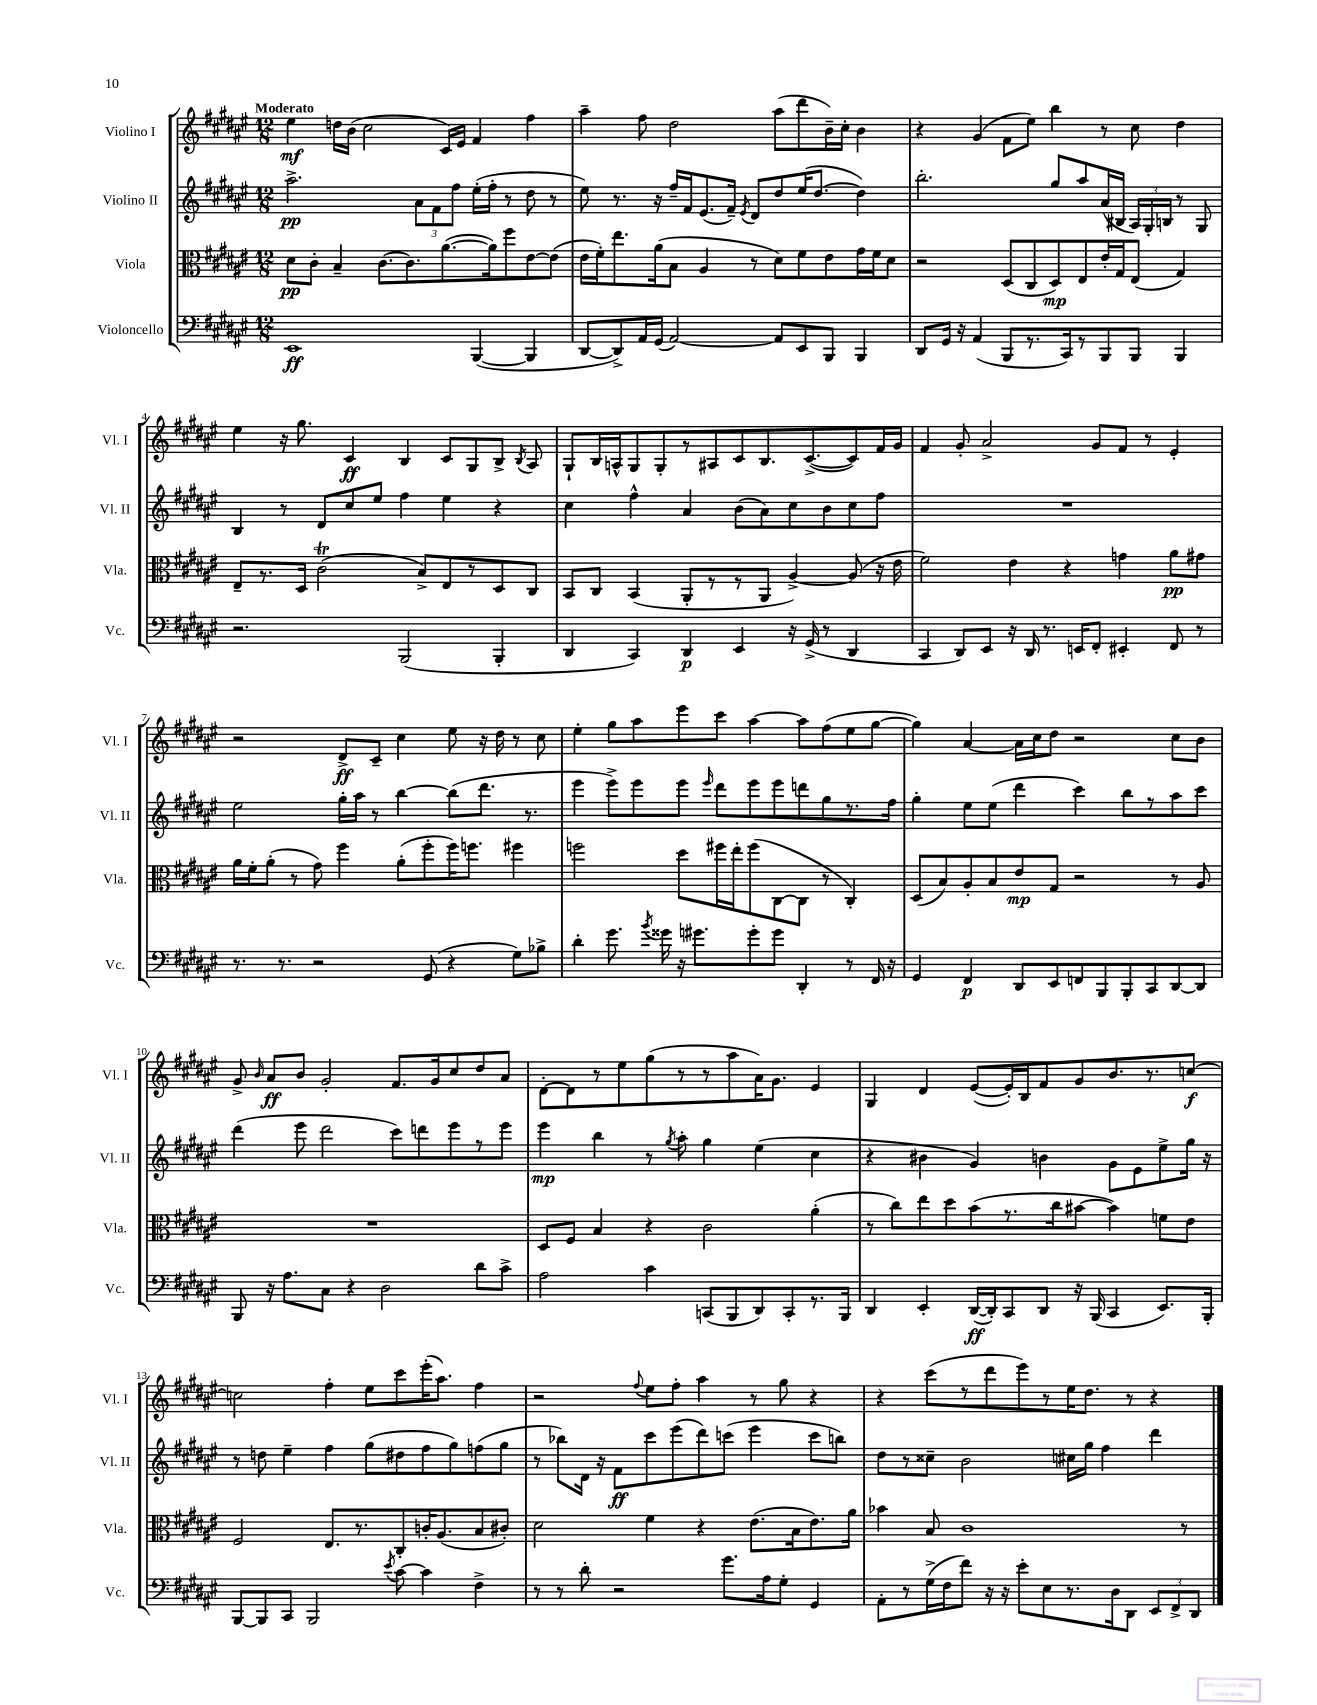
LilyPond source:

<<
\new StaffGroup <<
\new Staff = "s0" \with { instrumentName = "Violino I" shortInstrumentName = "Vl. I" } {
    \clef treble \key fis \major \numericTimeSignature \time 12/8 \tempo "Moderato"
    \autoBeamOff eis''4\mf d''16[ b'16]( cis''2 cis'16[) eis'16] fis'4 fis''4 |
    ais''4-- fis''8 dis''2 ais''8[( dis'''8 b'16--) cis''16]-. b'4 |
    r4 gis'4( fis'8[ eis''8]) b''4 r8 cis''8 dis''4 |
    eis''4 r16 gis''8. cis'4\ff b4 cis'8[ gis8 b8]-> \acciaccatura { b8 } ais8 |
    gis8[-! b16 a16-^ gis8 gis8-. r8 ais8 cis'8 b8. cis'8.~->( cis'8) fis'16 gis'16] |
    fis'4 gis'8-. ais'2-> gis'8[ fis'8] r8 eis'4-. |
    r2 dis'8[->\ff cis'8]-- cis''4 eis''8 r16 dis''16 r8 cis''8 |
    eis''4-. gis''8[ ais''8 eis'''8 cis'''8] ais''4~ ais''8[ fis''8( eis''8 gis''8]~ |
    gis''4) ais'4~ ais'16[ cis''16 dis''8] r2 cis''8[ b'8] |
    gis'8-> \grace { b'16 } ais'8[\ff b'8] gis'2-. fis'8.[ gis'16 cis''8 dis''8 ais'8] |
    dis'8[~-. dis'8 r8 eis''8 gis''8( r8 r8 ais''8 ais'16) gis'8.] eis'4 |
    gis4 dis'4 eis'8[~( eis'16-.) b16 fis'8 gis'8 b'8. r8. c''8]~\f |
    c''2 fis''4-. eis''8[ cis'''8 eis'''16-.( ais''8.]) fis''4 |
    r2 \appoggiatura { fis''8 } eis''8[ fis''8]-. ais''4 r8 gis''8 r4 |
    r4 cis'''8[( r8 dis'''8 eis'''8) r8 eis''16 dis''8.] r8 r4 \bar "|." |
}
\new Staff = "s1" \with { instrumentName = "Violino II" shortInstrumentName = "Vl. II" } {
    \clef treble \key fis \major \numericTimeSignature \time 12/8
    \autoBeamOff ais''2.->\pp \tuplet 3/2 { ais'8[ fis'8 fis''8] } eis''16[-.( fis''16]-. r8 dis''8 r8 |
    eis''8) r8. r16 fis''16[-- fis'16 eis'8.( fis'16]--) \acciaccatura { eis'8 } dis'8[ dis''8 eis''16( dis''8.]~ dis''4) |
    b''2.-. gis''8[ ais''8 ais'16( bis16] \tuplet 3/2 { ais16[) gis16-. b16] } r8 gis8 |
    b4 r8 dis'8[ cis''8 eis''8] fis''4 eis''4 r4 |
    cis''4 fis''4-^ ais'4 b'8[( ais'8) cis''8 b'8 cis''8 fis''8] |
    R1. |
    eis''2 gis''16[-. ais''16] r8 b''4~ b''8[( dis'''8.] r8. |
    eis'''4 eis'''8[->) eis'''8 eis'''8] \grace { eis'''16 } dis'''8[ eis'''8 eis'''8 d'''8 gis''8 r8. fis''16] |
    gis''4-. eis''8[ eis''8]( dis'''4 cis'''4) b''8[ r8 ais''8 cis'''8] |
    dis'''4( eis'''8 dis'''2 cis'''8[) d'''8 eis'''8 r8 eis'''8] |
    eis'''4\mp b''4 r8 \acciaccatura { gis''8 } ais''8-. gis''4 eis''4( cis''4 |
    r4 bis'4 gis'4) b'4 gis'8[ eis'8 eis''8-> gis''16] r16 |
    r8 d''8 eis''4-- fis''4 gis''8[( dis''8 fis''8 gis''8) f''8( gis''8] |
    r8 bes''8[) dis'16] r16 fis'8[\ff cis'''8 eis'''8( dis'''8) c'''8]( eis'''4 c'''8[ b''8]) |
    dis''8[ r8 cisis''8]-- b'2 cis''16[ gis''16] fis''4 dis'''4 \bar "|." |
}
\new Staff = "s2" \with { instrumentName = "Viola" shortInstrumentName = "Vla." } {
    \clef alto \key fis \major \numericTimeSignature \time 12/8
    \autoBeamOff dis'8[\pp cis'8]-. b4-- cis'8.[~ cis'8. ais'8.~( ais'16) fis''8 eis'8~ eis'8]( |
    eis'16[ fis'16-.) eis''8. ais'16( b8] ais4 r8 dis'8[) fis'8 eis'8 gis'16 fis'16 dis'8] |
    r2 dis8[( cis8 dis8\mp) eis8 eis'16-. gis16 eis8]( gis4) |
    eis8[-- r8. dis16] cis'2\trill( b8[->) eis8 r8 dis8 cis8] |
    b,8[ cis8] b,4( ais,8[-. r8 r8 ais,8] ais4~->) ais8( r16 eis'16 |
    fis'2) eis'4 r4 g'4 ais'8[\pp gis'8] |
    ais'16[ fis'16-. ais'8]-.( r8 gis'8) fis''4 ais'8[-.( fis''8-. fis''16) f''8.] fis''4 |
    f''2 dis''8[ fis''16 eis''16-. fis''8( cis8~ cis8] r8 cis4-.) |
    dis8[( b8) ais8-. b8 eis'8\mp gis8] r2 r8 ais8 |
    R1. |
    dis8[ fis8] b4 r4 cis'2 ais'4-.( |
    r8 cis''8[) eis''8 dis''8 b'8( r8. cis''16 bis'8]~ bis'4) f'8[ eis'8] |
    fis2 eis8.[ r8. cis8-. c'16-. ais8.( b8 cis'8]-.) |
    dis'2 fis'4 r4 eis'8.[( b16 eis'8.) ais'16] |
    bes'4 b8 cis'1 r8 \bar "|." |
}
\new Staff = "s3" \with { instrumentName = "Violoncello" shortInstrumentName = "Vc." } {
    \clef bass \key fis \major \numericTimeSignature \time 12/8
    \autoBeamOff eis,1\ff b,,4~( b,,4 |
    dis,8[~ dis,8->) ais,16 gis,16]( ais,2~) ais,8[ eis,8 b,,8] b,,4 |
    dis,8[ gis,16] r16 ais,4( b,,8[ r8. cis,16) r8 b,,8 b,,8] b,,4 |
    r2. b,,2( b,,4-. |
    dis,4 cis,4) dis,4\p eis,4 r16 gis,16->( r8 dis,4 |
    cis,4 dis,8[) eis,8] r16 dis,16 r8. e,16[ fis,8]-. eis,4-. fis,8 r8 |
    r8. r8. r2 gis,8( r4 gis8[) bes8]-> |
    dis'4-. gis'8. \acciaccatura { b'8 } gisis'16 r16 gis'8.[ gis'8-. gis'8] dis,4-. r8 fis,16 r16 |
    gis,4 fis,4\p dis,8[ eis,8 f,8 b,,8 b,,8-. cis,8 dis,8~ dis,8] |
    b,,8 r16 ais8.[ cis8] r4 dis2 dis'8[ cis'8]-> |
    ais2 cis'4 c,8[( b,,8 dis,8) c,8-. r8. b,,16] |
    dis,4 eis,4-. dis,16[~\ff( dis,16-.) cis,8 dis,8] r16 b,,16( cis,4 eis,8.[) b,,16]-. |
    b,,8[~ b,,8 cis,8] b,,2 \acciaccatura { eis'8 } cis'8~ cis'4 fis4-> |
    r8 r8 dis'8-. r2 gis'8.[ ais16 gis8]-. gis,4 |
    ais,8[-. r8 gis16->( fis16 fis'8]) r16 r16 eis'8[-. eis8 r8. dis16 dis,8] \tuplet 3/2 { eis,8[ fis,8-> dis,8] } \bar "|." |
}
>>
>>
